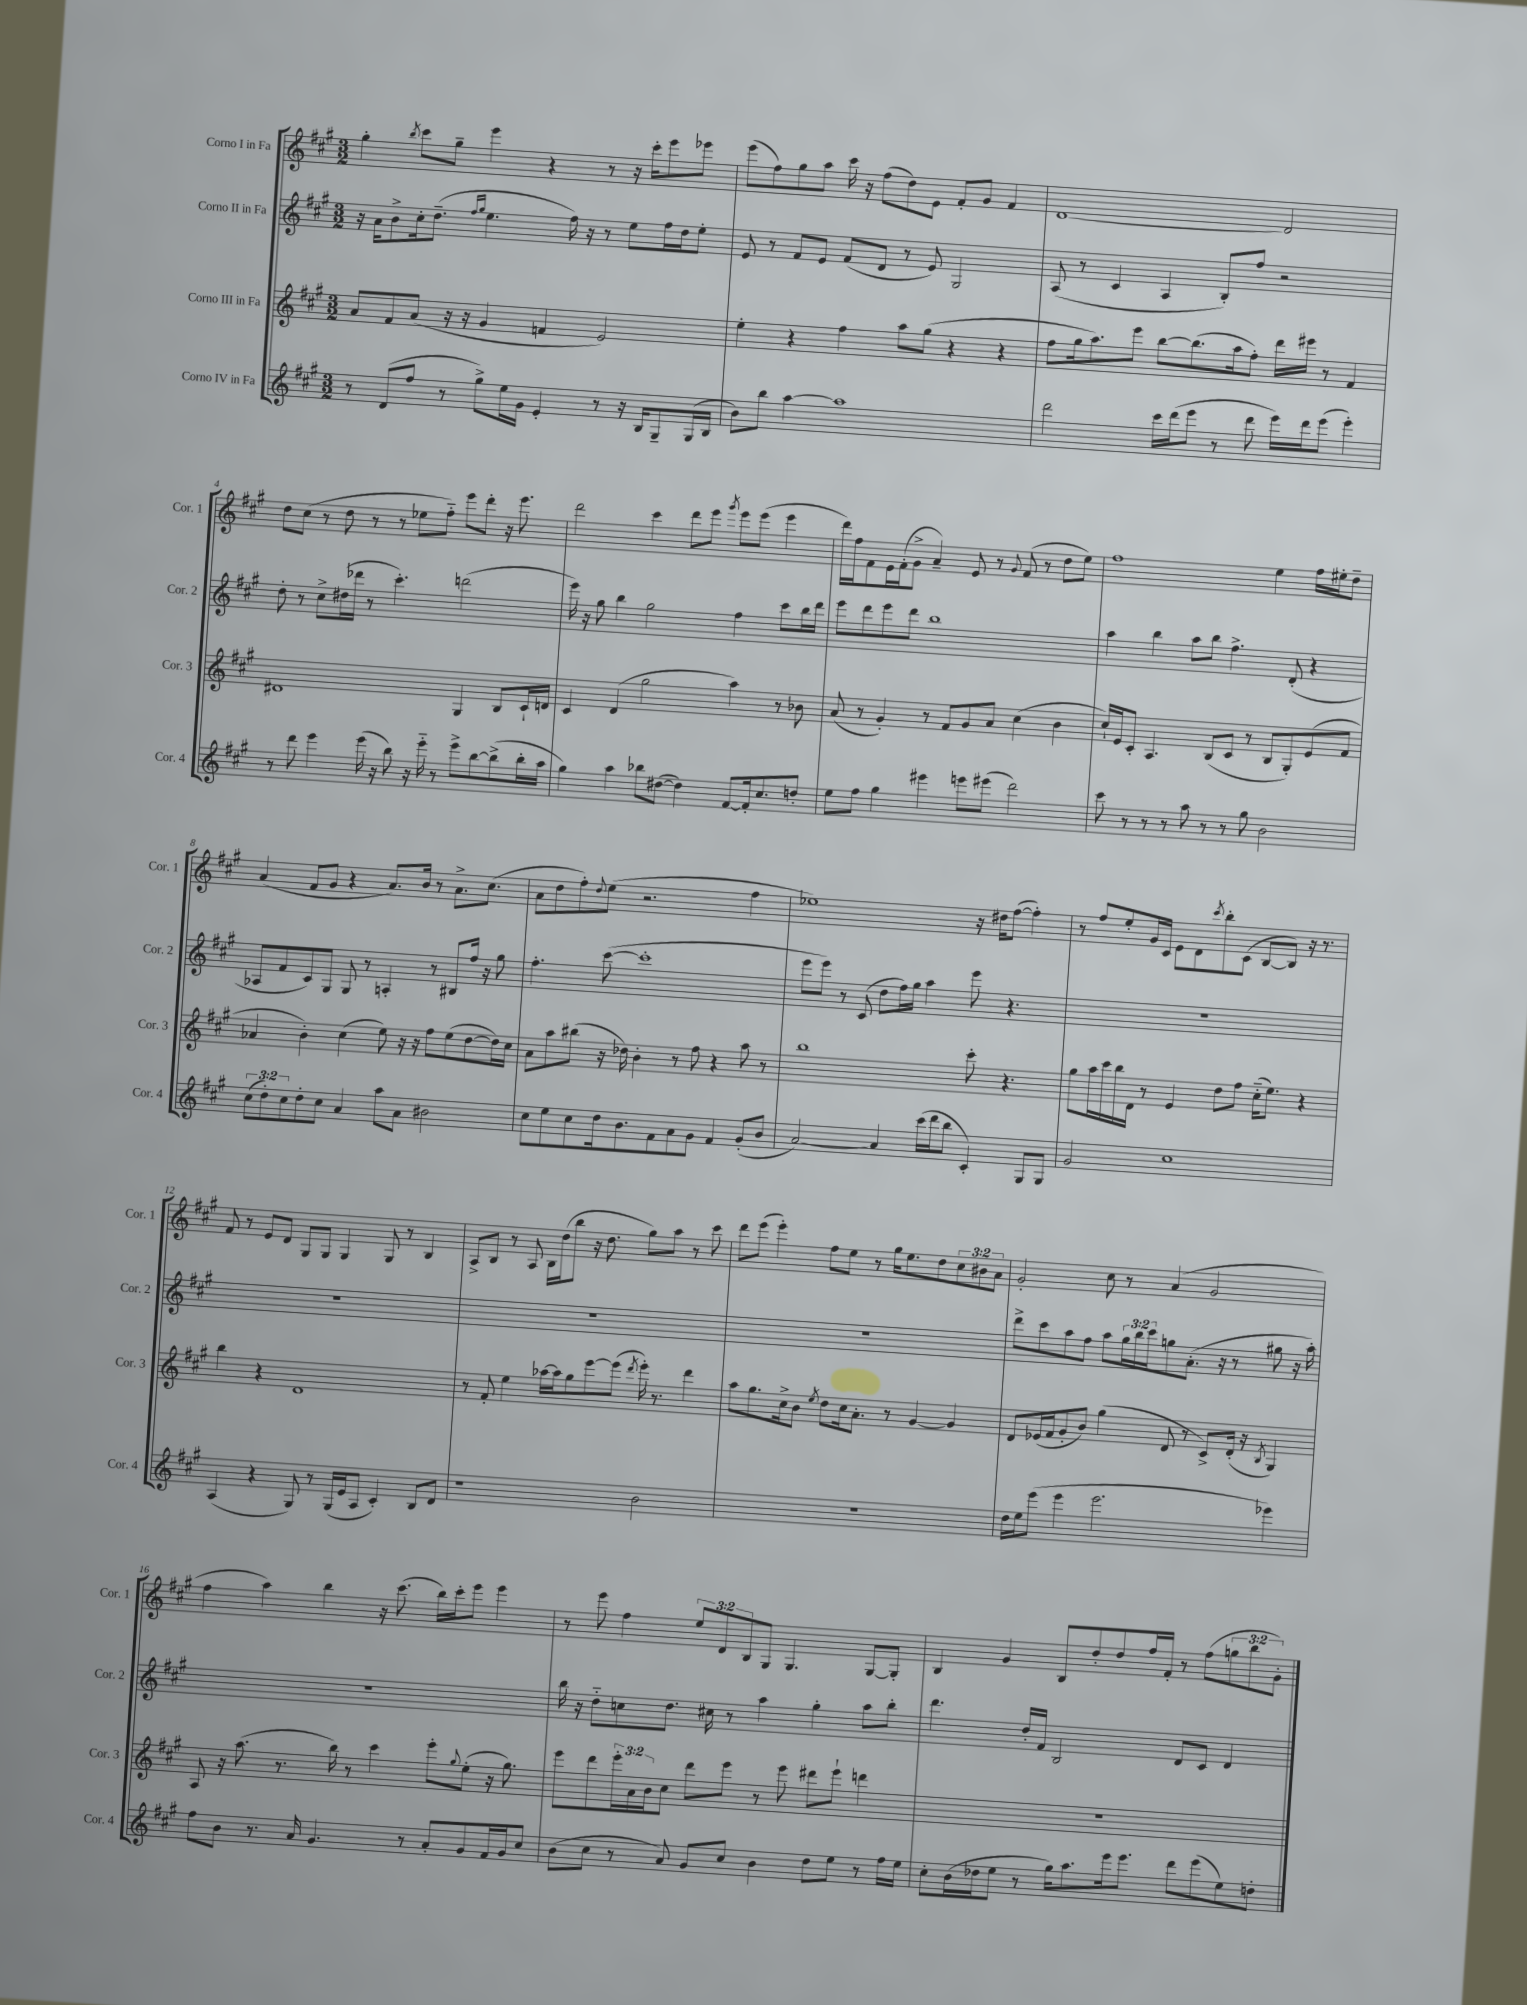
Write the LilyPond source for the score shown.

<<
\new StaffGroup <<
\new Staff = "s0" \with { instrumentName = "Corno I in Fa" shortInstrumentName = "Cor. 1" } {
    \clef treble \key a \major \numericTimeSignature \time 3/2 \override Staff.TupletNumber.text = #tuplet-number::calc-fraction-text
    gis''4-. \acciaccatura { b''8 } cis'''8 gis''8-- e'''4 r4 r8 r16 cis'''16-. e'''8 ees'''8 |
    e'''8( fis''8) gis''8 a''8 cis'''16 r16 fis''8( d''8) e'8 fis'8-. gis'8 fis'4 |
    d'1~ d'2 |
    d''8 cis''8( r8 d''8 r8 r8 ees''8 fis''8-_) e'''8 d'''8-. r16 e'''8. |
    d'''2 cis'''4 d'''8 e'''8 \acciaccatura { gis'''8 } e'''8 e'''8( e'''4 |
    d'''16) fis''16 fis'8 e'16 fis'16-.( gis'8-> a'4--) e'8 r8 \appoggiatura { gis'8 } fis'8( r8 d''8 e''8) |
    fis''1 e''4 fis''16 eis''16-. d''8-- |
    a'4( fis'8 gis'8 r4 a'8.) b'16 r8 a'8.-> cis''8.( |
    a'8 d''8 fis''8-.) \appoggiatura { d''8 } e''8( r2. fis''4 |
    ees''1) r16 dis''16 fis''8~( fis''4-.) |
    r8 fis''8 e''8-. gis'16 cis'16 e'8 d'8 \acciaccatura { cis'''8 } b''8-. cis'8( b8~ b8) r16 r8. |
    fis'8 r8 e'8 d'8 gis8 gis8 gis4 gis8 r8 b4 |
    a8-> b8 r8 a8 b16 d''16( b''8 r16 d''8. gis''8) a''8 r8 cis'''8 |
    d'''8 e'''8( e'''4-.) fis''8 e''8 r8 gis''16 e''8. d''8 \tuplet 3/2 { cis''8 bis'8 a'8 } |
    gis'2-. cis''8 r8 a'4( gis'2 |
    fis''4 a''4) b''4 r16 cis'''8.( b''16) cis'''16-. e'''8 e'''4 |
    r8 e'''8 fis''4 \tuplet 3/2 { e''8 d'8 b8 } gis8 gis4. gis8~ gis8-. |
    b4 gis'4 b8 d''8-. d''8 fis''16 fis'16-. r8 fis''8( \tuplet 3/2 { g''8 b''8 gis'8-.) } \bar "|." |
}
\new Staff = "s1" \with { instrumentName = "Corno II in Fa" shortInstrumentName = "Cor. 2" } {
    \clef treble \key a \major \numericTimeSignature \time 3/2 \override Staff.TupletNumber.text = #tuplet-number::calc-fraction-text
    r16 a'16 b'8-> cis''16-. d''8.--( \grace { fis''16 gis''16 } e''4. fis''16) r16 r8 e''8 fis''16 d''16 e''8-. |
    e'8 r8 fis'8 e'8 fis'8( d'8 r8 e'8) gis2 |
    a8( r8 cis'4 a4 b8-.) fis''8 r2 |
    d''8-. r8 cis''8-> dis''16( des'''16 r8 cis'''4.-.) d'''2( |
    e'''16) r16 gis''8 b''4 gis''2 fis''4 cis'''8 b''16 d'''16 |
    e'''8 d'''8 e'''8 d'''8 b''1 |
    a''4 b''4 a''8 b''8 fis''4.-> d'8-.( r4 |
    aes8 fis'8 cis'8) gis8 gis8 r8 a4-. r8 bis8 fis''16 r16 gis''8 |
    fis''4.-. cis'''8~( cis'''1-. |
    e'''8 e'''8) r8 cis'8( d''8 fis''16) gis''16 a''4 e'''8 r4. |
    R1. |
    R1. |
    R1. |
    R1. |
    d'''8-> cis'''8 a''8 fis''8 a''8 \tuplet 3/2 { gis''16 b''16 cis'''16 } g''8 a'8.-.( r16 r8 gis''8 r16 a''16-.) |
    R1. |
    b''16 r16 d''8-_ c''8 d''8. cis''16 r8 a''4 gis''4-. a''8 b''8-. |
    d'''4. d''16-. fis'16 b2 d'8 cis'8 d'4 \bar "|." |
}
\new Staff = "s2" \with { instrumentName = "Corno III in Fa" shortInstrumentName = "Cor. 3" } {
    \clef treble \key a \major \numericTimeSignature \time 3/2 \override Staff.TupletNumber.text = #tuplet-number::calc-fraction-text
    a'8 fis'8 a'8( r16 r16 gis'4 f'4 e'2) |
    e''4-. r4 fis''4 a''8 gis''8( r4 r4 |
    fis''8 gis''16 a''8.) e'''8 b''8~ b''8.( a''16 fis''8-.) d'''16 eis'''16 r8 fis'4 |
    dis'1 gis4 b8 cis'16-! d'16 |
    cis'4 d'4( gis''2 a''4) r8 bes'8 |
    a'8( r8 gis'4-.) r8 fis'8 gis'8 a'8 cis''4( b'4 |
    cis''16-!) e'16 cis'8-. a4. b8( cis'8 r8 b8 gis8-.) e'8( fis'8 |
    aes'4 b'4-.) cis''4( e''8) r16 r16 fis''8 e''8( d''8~ d''16) cis''16 |
    a'8 a''8 bis''8( r16 des''16) b'4-. r8 fis''8 r4 a''8 r8 |
    b''1 cis'''8-. r4. |
    gis''8 a''16 cis'''16 b''16 d'16 r8 e'4 d''8 fis''8 cis''16-_( e''8.) r4 |
    b''4 r4 d'1 |
    r8 fis'8-. e''4 aes''16~ aes''16 gis''8 e'''8~ e'''8( \acciaccatura { d'''8 } e'''16-.) r8. d'''4 |
    a''8 gis''8. cis''16-> b'8 \acciaccatura { e''8 } d''8 cis''16 a'8.-. r8 gis'4~ gis'4 |
    d'8 ees'16( fis'16 gis'8-. b'8) gis''4( d'8 r8 cis'8->) d'16-.( r16 \acciaccatura { b8 } gis4) |
    a8 r16 a''8.( r8. b''16) r8 cis'''4 e'''8-. \appoggiatura { gis''8 } e''8-.( r16 gis''8.) |
    e'''8 d'''8 \tuplet 3/2 { e'''16-. a'16 b'16 } cis''8 d'''8 e'''8 r8 e'''8 dis'''8 e'''8-! d'''4 |
    R1. \bar "|." |
}
\new Staff = "s3" \with { instrumentName = "Corno IV in Fa" shortInstrumentName = "Cor. 4" } {
    \clef treble \key a \major \numericTimeSignature \time 3/2 \override Staff.TupletNumber.text = #tuplet-number::calc-fraction-text
    r8 d'8( fis''8 r8 gis''8->) e''16 gis'16 e'4-. r8 r16 b16 gis8-- gis16( b16 |
    b'8) b''8 a''4~ a''1 |
    d'''2 cis'''16 d'''16( e'''8 r8 d'''8 e'''16) d'''16 e'''8( e'''4-.) |
    r8 d'''8 e'''4 e'''16( r16 b''8) r16 e'''16-_ r8 e'''8-> b''8~ b''8->( b''16-. a''16 |
    gis''4) a''4 bes''8 dis''8~( dis''4) fis'8~ fis'16-. cis''8. d''8-. |
    e''8 fis''8 gis''4 eis'''4 e'''8 eis'''8( d'''2) |
    cis'''8 r8 r8 r8 a''8 r8 r8 gis''8 b'2 |
    \tuplet 3/2 { cis''8( d''8-.) cis''8 } d''8-. cis''8 a'4 a''8 a'8 bis'2 |
    cis''8 e''8 cis''8 d''16 b'8. fis'8 a'8 gis'8 fis'4 gis'8-.( b'8 |
    a'2~) a'4 cis'''16( d'''16 b''8 cis'4-.) gis8 gis8 |
    gis'2 cis''1 |
    a4( r4 gis8) r8 gis16( e'16 a8 cis'4-.) b8 d'8 |
    r1 b'2 |
    R1. |
    d''16 e''16 e'''8( e'''4 e'''2. ees'''4) |
    fis''8 b'8 r8. a'16 gis'4. r8 a'8-. gis'8 fis'16 gis'16 cis''8 |
    b'8( cis''8 r8 a'8) gis'8 cis''8 b'4 d''8 e''8 r8 fis''16 e''16 |
    cis''8-. b'16( des''16 e''8 r8 gis''16) a''8. e'''16 e'''8. d'''8 e'''8( e''8) d''8-. \bar "|." |
}
>>
>>
